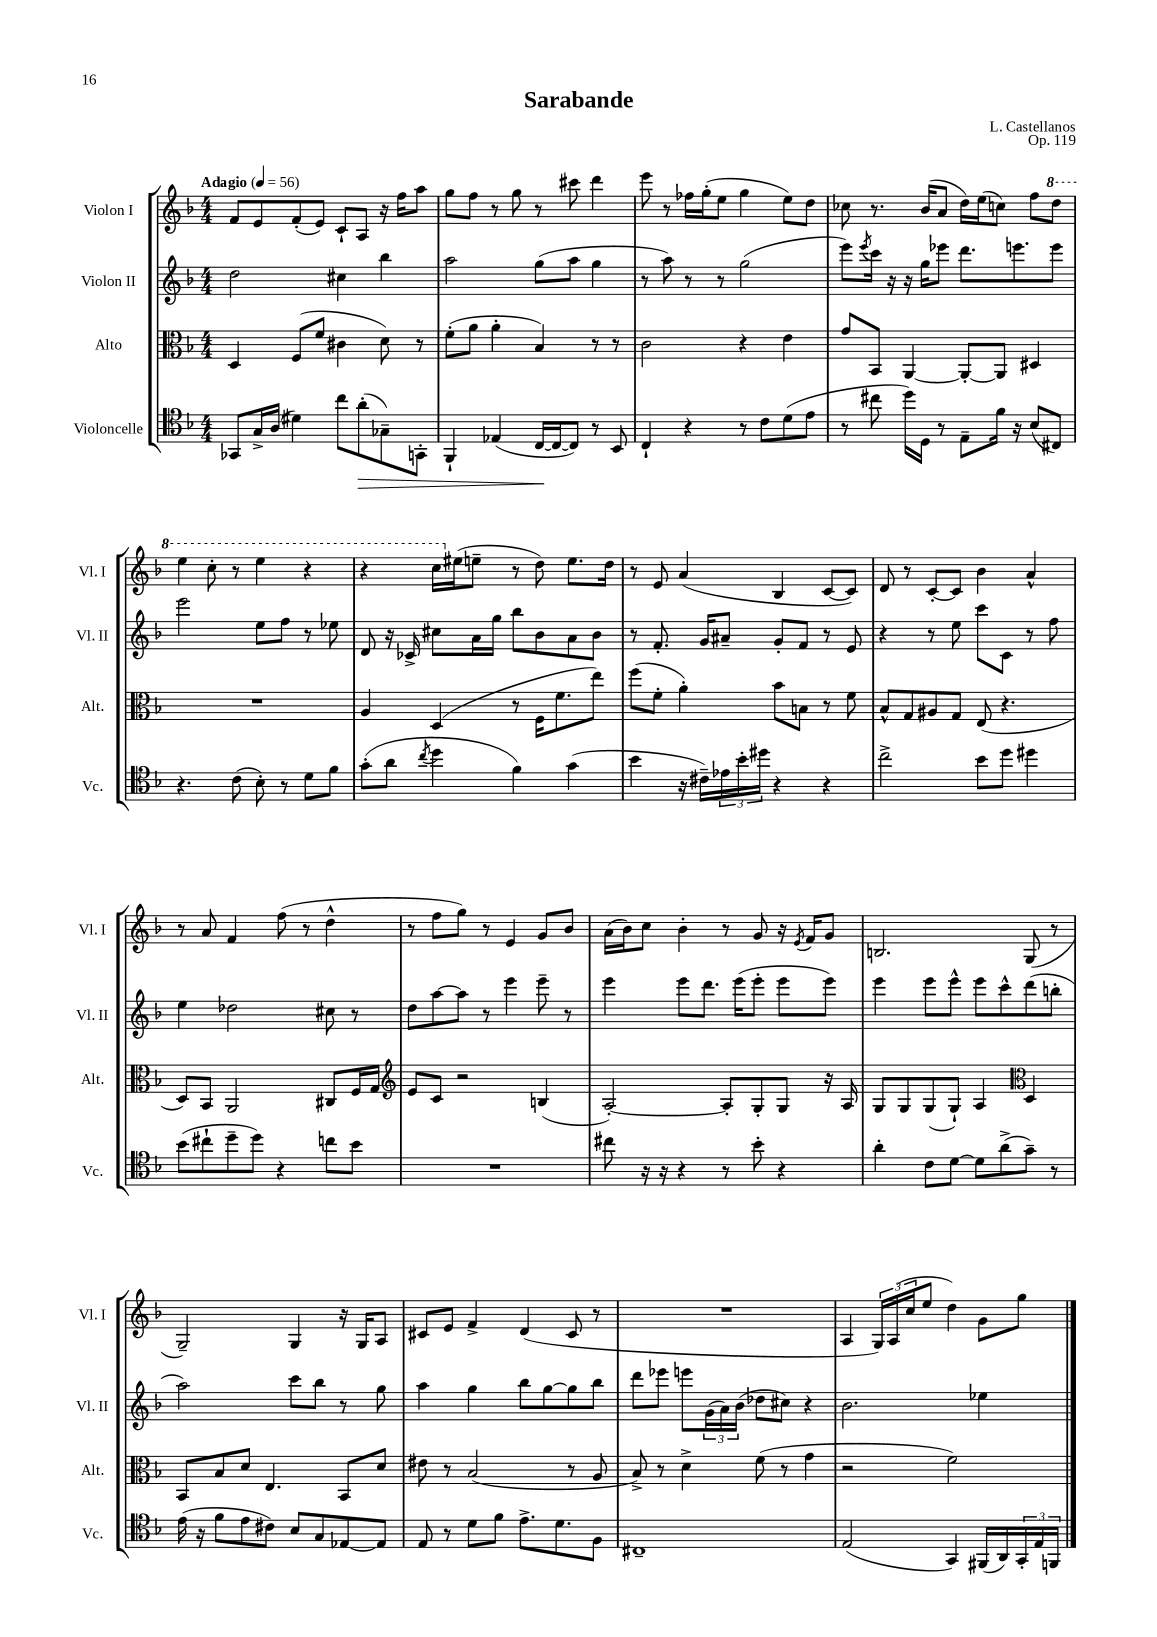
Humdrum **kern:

**kern	**kern	**kern	**kern
*staff4	*staff3	*staff2	*staff1
*clefC4	*clefC3	*clefG2	*clefG2
*k[b-]	*k[b-]	*k[b-]	*k[b-]
*M4/4	*M4/4	*M4/4	*M4/4
*MM56	*MM56	*MM56	*MM56
8GG-	4D	2dd	8f
16G^	.	.	8e
(16A	.	.	.
4d#)	(8F	.	(8f'
.	8f	.	8e)
8cc	4c#	4cc#	8c`
(8a'	.	.	8A
8G-~)	8d)	4bb-	16r
.	.	.	16ff
8GG'	8r	.	8aa
=	=	=	=
4FF`	(8f'	2aa	8gg
.	8a	.	8ff
(4E-	4a'	.	8r
.	.	.	8gg
[16C	4B-)	(8gg	8r
16C_	.	.	.
8C])	.	8aa	8ccc#
8r	8r	4gg	4ddd
8BB-	8r	.	.
=	=	=	=
4C`	2c	8r	8eee
.	.	8aa)	8r
4r	.	8r	16ff-
.	.	.	(16gg'
.	.	8r	8ee
8r	4r	(2gg	4gg
8c	.	.	.
(8d	4e	.	8ee)
8e	.	.	8dd
=	=	=	=
8r	8g	8eee)	8cc-
.	.	8qeee	.
8cc#	8BB-	16ccc	8.r
.	.	16r	.
16dd)	[4AA	16r	.
16D	.	16gg	(16b-
8r	.	8eee-	8a
8E~	8AA'_	8.ddd	16dd)
.	.	.	(16ee
16f	8AA]	.	8cc)
16r	.	8.eee	.
(8B-	4D#	.	8ff
8C#)	.	8eee	8ddd
=	=	=	=
4.r	1r	2eee	4eee
.	.	.	8ccc'
(8c	.	.	8r
8B-')	.	8ee	4eee
8r	.	8ff	.
8d	.	8r	4r
8f	.	8ee-	.
=	=	=	=
(8g'	4A	8d	4r
8a	.	16r	.
.	.	16c-^	.
8qcc	.	.	.
4dd	(4D	8cc#	16ccc
.	.	.	(16ee#
.	.	16a	8ee~
.	.	16gg	.
4f)	8r	8bb-	8r
.	16F	8b-	8dd)
.	8.f	.	.
(4g	.	8a	8.ee
.	8ee)	8b-	.
.	.	.	16dd
=	=	=	=
4b-	(8ff	8r	8r
.	8f'	8.f'	8e
16r	4a')	.	(4a
16c#~)	.	16g	.
24e-	.	8a#~	.
24b-'	.	.	.
24dd#	.	.	.
4r	8b-	8g'	4B-
.	8B	8f	.
4r	8r	8r	[8c
.	8f	8e	8c])
=	=	=	=
2cc^	8B-^^	4r	8d
.	8G	.	8r
.	8A#	8r	[8c'
.	8G	8ee	8c]
8b-	(8E	8ccc	4b-
8dd	4.r	8c	.
4dd#	.	8r	4a^^
.	.	8ff	.
=	=	=	=
(8b-	8D)	4ee	8r
8cc#`	8BB-	.	8a
8dd~	2AA	2dd-	4f
8dd)	.	.	.
4r	.	.	(8ff
.	.	.	8r
8cc	8C#	8cc#	4dd^^
8b-	16F	8r	.
.	16G	.	.
=	=	=	=
*	*clefG2	*	*
1r	8e	8dd	8r
.	8c	[8aa	8ff
.	2r	8aa]	8gg)
.	.	8r	8r
.	.	4eee	4e
.	(4B	8eee~	8g
.	.	8r	8b-
=	=	=	=
8cc#	[2A')	4eee	(16a
.	.	.	16b-)
16r	.	.	8cc
16r	.	.	.
4r	.	8eee	4b-'
.	.	8.ddd	.
8r	8A']	.	8r
.	.	(16eee	.
8b-'	8G'	8eee'	8g
4r	8G	8eee	16r
.	.	.	8qe
.	.	.	16f
.	16r	8eee)	8g
.	16A	.	.
=	=	=	=
4a'	8G	4eee	2.B
.	8G	.	.
8c	(8G	8eee	.
[8d	8G`)	8eee^^	.
8d]	4A	8eee	.
(8a^	.	8ccc^^	.
*	*clefC3	*	*
8g~)	4D	(8ddd	(8G
8r	.	8bb'	8r
=	=	=	=
(16e	8BB-	2aa)	2G~)
16r	.	.	.
8f	8B-	.	.
8e	8d	.	.
8c#)	4.E	.	.
8B-	.	8ccc	4G
8G	.	8bb-	.
[8E-	8BB-	8r	16r
.	.	.	16G
8E-]	8d	8gg	8A
=	=	=	=
8E	8e#	4aa	8c#
8r	8r	.	8e
8d	(2B-	4gg	4f^
8f	.	.	.
8.e^	.	8bb-	(4d
.	.	[8gg	.
8.d	.	.	.
.	8r	8gg]	8c#
8F	8A	8bb-	8r
=	=	=	=
1C#~	8B-^)	8ddd	1r
.	8r	8eee-	.
.	4d^	8eee	.
.	.	(24g	.
.	.	24a)	.
.	.	(24b-	.
.	(8f	8dd-	.
.	8r	8cc#)	.
.	4g	4r	.
=	=	=	=
(2E	2r	2.b-	4A
.	.	.	24G)
.	.	.	(24A
.	.	.	24cc
.	.	.	8ee
4GG)	2f)	.	4dd)
(16FF#	.	4ee-	8g
16AA)	.	.	.
24GG'	.	.	8gg
24E	.	.	.
24FF	.	.	.
==	==	==	==
*-	*-	*-	*-
